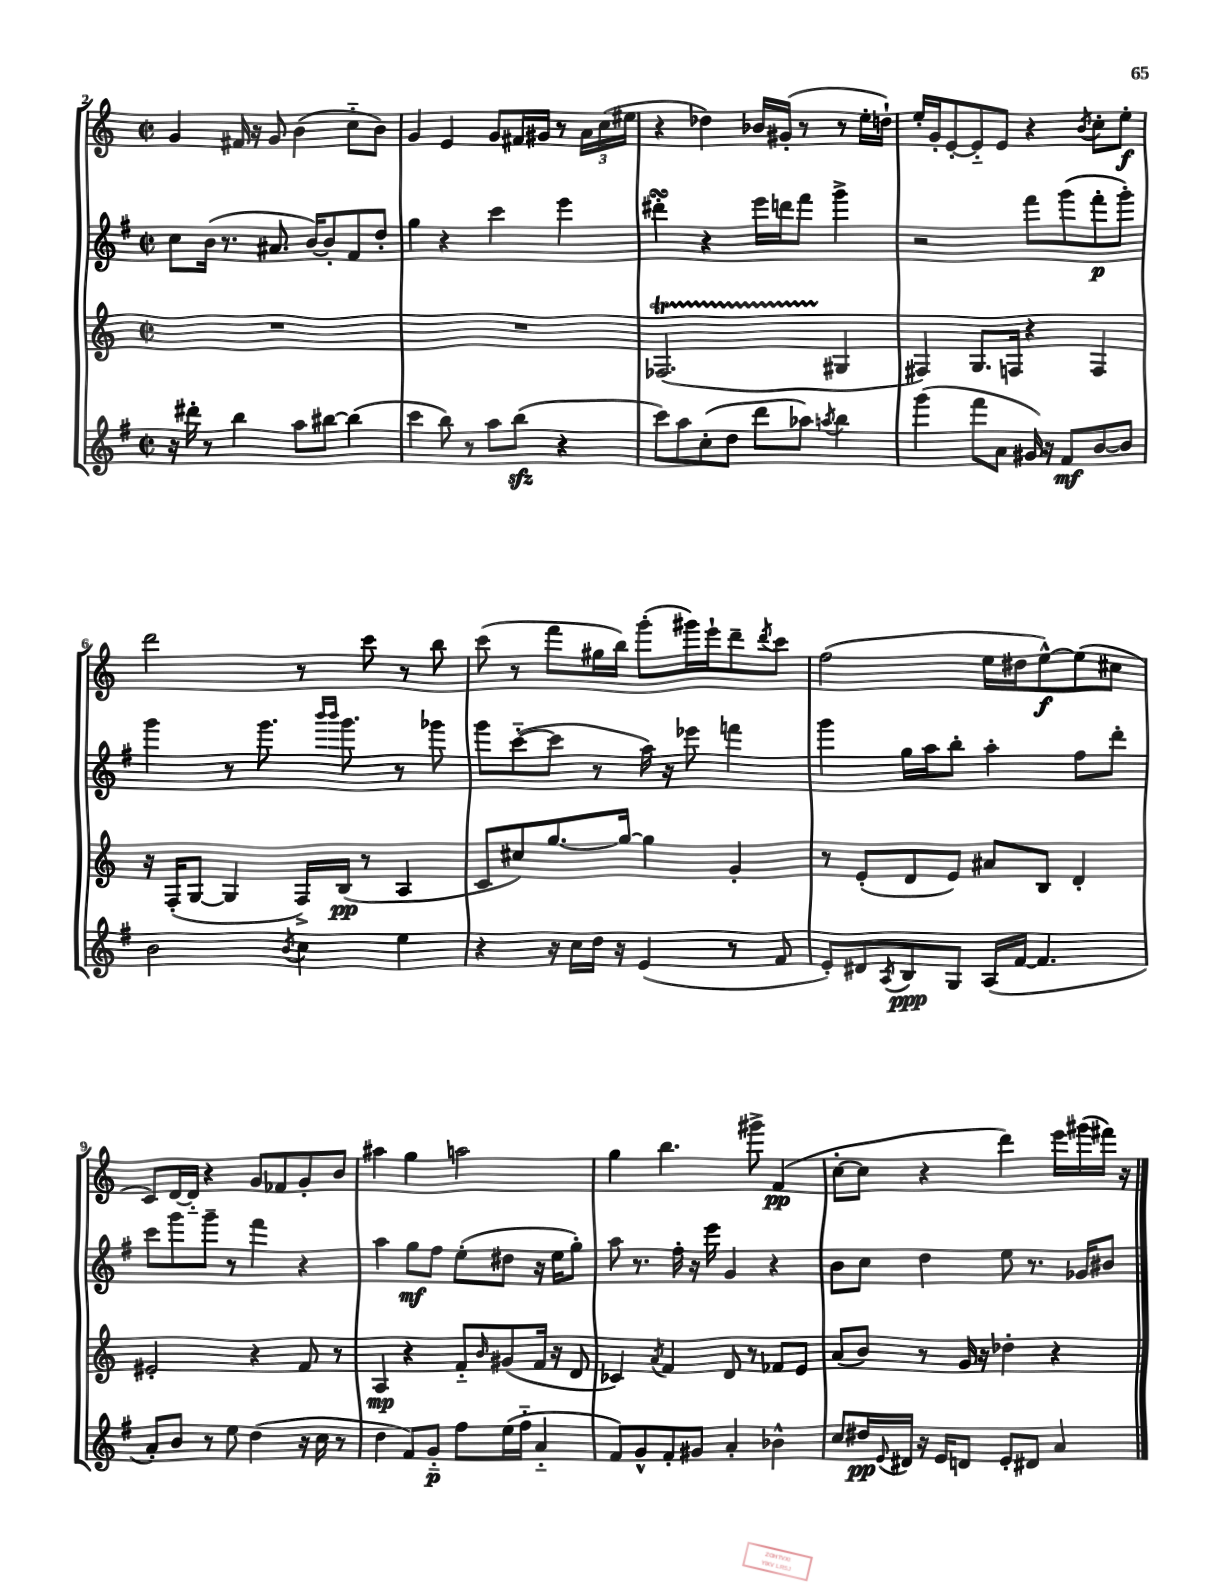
<<
\new StaffGroup <<
\new Staff = "s0" {
    \clef treble \key c \major \defaultTimeSignature \time 2/2
    g'4 fis'16 r16 g'8 b'4( c''8-_ b'8) |
    g'4 e'4 g'8 fis'16 gis'16 r8 \tuplet 3/2 { a'16 c''16( eis''16 } |
    r4 des''4) bes'16 gis'16-.( r8 r8 e''16-. d''16-!) |
    e''16-. g'16-. e'8~-. e'8-_ e'8 r4 \acciaccatura { b'8 } c''8-. e''8-.\f |
    d'''2 r8 c'''8 r8 b''8 |
    c'''8( r8 f'''8 gis''16 b''16) g'''8-.( gis'''16) e'''16-! d'''8-- \acciaccatura { d'''8 } c'''8 |
    f''2( e''16 dis''16 e''8~-^\f) e''8( cis''8 |
    c'8) d'16~ d'16-_ r4 g'8 fes'8 g'8-. b'8 |
    ais''4 g''4 a''2 |
    g''4 b''4. gis'''8-> f'4\pp( |
    c''8~-. c''8 r4 d'''4) e'''16 gis'''16( fis'''16) r16 \bar "|." |
}
\new Staff = "s1" {
    \clef treble \key g \major \defaultTimeSignature \time 2/2
    c''8 b'16( r8. ais'8. b'16~) b'8-. fis'8 d''8-. |
    g''4 r4 c'''4 e'''4 |
    dis'''4-.\turn r4 e'''16 d'''16 fis'''8 g'''4-> |
    r2 fis'''8 g'''8( fis'''8-.\p g'''8-.) |
    g'''4 r8 g'''8. \grace { b'''16 b'''16 } g'''8. r8 ges'''8 |
    g'''8 c'''8~-_( c'''8 r8 a''16) r16 ees'''8 f'''4 |
    g'''4 g''16 a''16 b''8-. a''4-. fis''8 d'''8-. |
    c'''8 g'''8 g'''8-- r8 fis'''4 r4 |
    a''4 g''8\mf fis''8 e''8-.( dis''8 r16 e''16 g''8-.) |
    a''8 r8. fis''16-. r16 e'''16 g'4 r4 |
    b'8 c''8 d''4 e''8 r8. ges'16 bis'8 \bar "|." |
}
\new Staff = "s2" {
    \clef treble \key c \major \defaultTimeSignature \time 2/2
    R1 |
    R1 |
    fes2.\startTrillSpan( gis4\stopTrillSpan |
    fis4) g8. f16 r4 f4 |
    r16 f16-.( g8~ g4 f16->) b16\pp( r8 a4 |
    c'8 cis''8) g''8.~ g''16~ g''4 g'4-. |
    r8 e'8-.( d'8 e'8) ais'8 b8 d'4-. |
    eis'2-. r4 f'8 r8 |
    a4\mp r4 f'8-_ \grace { b'16 } gis'8( f'16 r16 d'8 |
    ces'4) \acciaccatura { a'8 } f'4 d'8 r8 fes'8 e'8 |
    a'8( b'8) r8 g'16 r16 des''4-. r4 \bar "|." |
}
\new Staff = "s3" {
    \clef treble \key g \major \defaultTimeSignature \time 2/2
    r16 dis'''16-. r8 b''4 a''8 bis''8~ bis''4( |
    c'''4 b''8) r8 a''8 b''8\sfz( r4 |
    c'''8) a''8 c''8-.( d''8 d'''8 aes''8) \acciaccatura { a''8 } b''4 |
    g'''4( fis'''8 a'8 gis'16) r16 fis'8\mf b'8~ b'8 |
    b'2 \acciaccatura { b'8 } c''4 e''4 |
    r4 r16 c''16 d''16 r16 e'4( r8 fis'8 |
    e'8-.) dis'8 \acciaccatura { a8 } b8\ppp g8 a16( fis'16~ fis'4. |
    a'8-.) b'8 r8 e''8 d''4( r16 c''16 r8 |
    d''4 fis'8) g'8-_\p fis''8 e''16( fis''16-_ a'4-_ |
    fis'8) g'8-^ fis'8-. gis'8 a'4-. bes'4-^ |
    c''8 dis''16\pp \appoggiatura { e'8 } dis'16 r16 e'16 d'8 e'8-. dis'8 a'4 \bar "|." |
}
>>
>>
\layout { \context { \Score currentBarNumber = #2 } }
